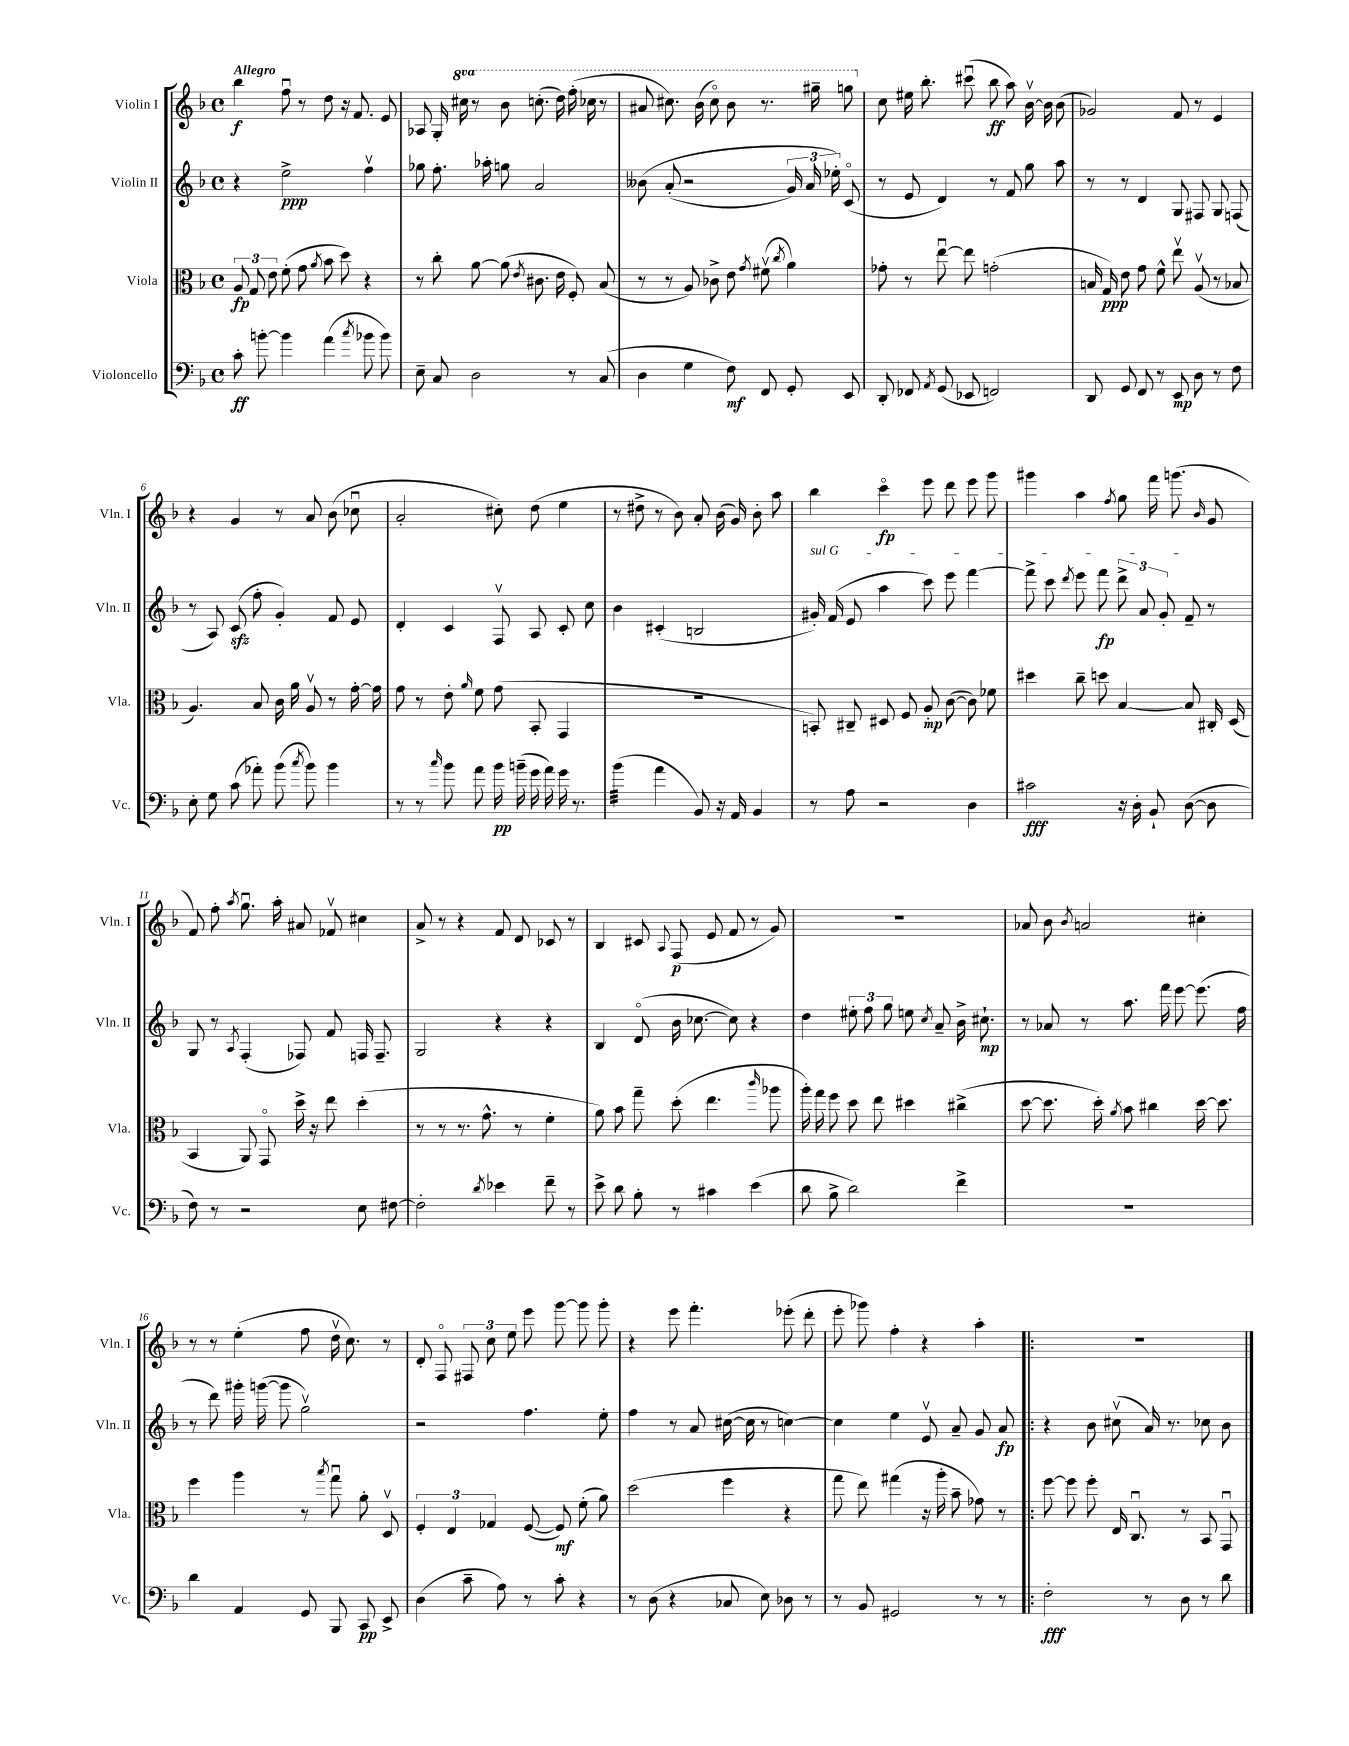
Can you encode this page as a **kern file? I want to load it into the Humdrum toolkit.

**kern	**kern	**kern	**kern
*staff4	*staff3	*staff2	*staff1
*clefF4	*clefC3	*clefG2	*clefG2
*k[b-]	*k[b-]	*k[b-]	*k[b-]
*M4/4	*M4/4	*M4/4	*M4/4
*met(c)	*met(c)	*met(c)	*met(c)
8c'	12A	4r	4bb-
.	12G	.	.
[8b'	.	.	.
.	12e	.	.
4b]	(8f'	2ee^	8ffu
.	8g	.	8r
.	8qa	.	.
(4a	8b-	.	8dd
.	8dd)	.	16r
.	.	.	8.f
8qcc	.	.	.
8b-	4r	4ffv	.
8b-)	.	.	8e
=	=	=	=
8E~	8r	8gg-	8A-
8C	8cc'	8.ff'	16G'
.	.	.	16ccc#
2D	[8a	.	8r
.	.	16aa-'	.
.	(8a]	8gg	8bb-
.	8qe	.	.
.	8.c#	2a	(8.ccc'
.	16e	.	16ddd)
8r	8F')	.	(16fff'
.	.	.	16ccc-
(8C	(8B-	.	8r
=	=	=	=
4D	8r	&(8b--	8aa#
.	8r	(8a'	8.ccc#)
4G	8A)	2r	.
.	.	.	(16bb-
.	8c-^	.	8ccc#o)
8F)	8e	.	8bb-
.	8qg	.	.
8FF	(8f#v	.	8.r
.	8qcc	.	.
8GG'	4a)	24g)	.
.	.	24a	.
.	.	.	16ggg#~
.	.	24ee-'&)	.
8EE	.	(8co	8ggg
=	=	=	=
8DD'	8g-'	8r	8cc
8FF-	8r	8e	16ee#
.	.	.	8.bb-'
8qAA	.	.	.
(8GG	[8eeu	4d)	.
8EE-	8ee]	.	(8ccc#u
2FF)	(2g'	8r	8bb-
.	.	8f	8aa)
.	.	8gg	[16b-v
.	.	.	16b-]
.	.	8aa	(8b-
=	=	=	=
8DD	16B	8r	2g-)
.	16G)	.	.
8GG	8e	8r	.
8FF	8g	4d	.
8r	8f^^	.	.
8EE	8eev	8G	8f
8D	(8Av	8F#	8r
8r	8r	8G	4e
8F	8B-	(8F	.
=	=	=	=
8E'	4.A)	8r	4r
8G	.	8A)	.
(8c	.	(8c	4g
8a-')	8B-	8ff'	.
(8b-	16c	4g')	8r
.	16a	.	.
8qcc	.	.	.
8b-)	8Av	.	8a
4b-	8r	8f	(8b-
.	[16g'	8e	8cc-u
.	16g]	.	.
=	=	=	=
8r	8g	4d'	2a'
8r	8r	.	.
16qqcc	.	.	.
8b-	8e'	4c	.
.	16qqa	.	.
8a	8f	.	.
16b-	(8g	8Fv	8cc#')
(16b~	.	.	.
16g	8BB-'	8A	(8dd
16a)	.	.	.
16g	4GG	8c'	4ee
8.r	.	.	.
.	.	8cc	.
=	=	=	=
(4b-	1r	4b-	8r
.	.	.	8dd#^
4a	.	(4c#'	8r
.	.	.	8b-)
8BB-)	.	2B	8a'
16r	.	.	(16b-
16AA	.	.	16g)
4BB-	.	.	8b-'
.	.	.	8aa
=	=	=	=
8r	8BB')	16g#')	4bb-
.	.	(16f	.
8A	8C#~	8e	.
2r	8D#	4aa	4ccco
.	8F	.	.
.	8A'	8ccc)	8eee
.	([8c	8eee	8ddd
4D	8c])	[4fff	8eee
.	8f-	.	8ggg
=	=	=	=
2c#	4dd#	8fff^]	4ggg#
.	.	8ccc	.
.	.	8qddd	.
.	8cc~	8eee	4aa
.	8dd	8fff	.
.	.	.	8qff
16r	[4B-	12ddd^	8gg
16D'	.	.	.
.	.	12a	.
8BB-`	.	.	16fff
.	.	12g'	.
.	.	.	(8.ggg
([8D	8B-]	8f~	.
.	.	.	16qqb-
8D]	16C#'	8r	8g
.	(16D	.	.
=	=	=	=
8F)	4BB-	8G	8f)
8r	.	8r	8ff'
.	.	8qA	8qaa
2r	8AA)	(4F'	8.ggu
.	8GGo	.	.
.	.	.	16aa'
.	16dd^	8F-)	8a#
.	16r	.	.
.	8ee	8f	8f-v
8E	(4dd'	16F	4cc#
.	.	8.F~	.
[8F#	.	.	.
=	=	=	=
2F#']	8r	2G	8a^
.	8r	.	8r
.	8.r	.	4r
.	8.g^^	.	.
8qd	.	.	.
4e-	.	4r	8f
.	8r	.	8d
8f~	4f'	4r	8c-
8r	.	.	8r
=	=	=	=
8e^	8a)	4B-	4B-
8d	8b-	.	.
8B-'	8gg~	(8do	8c#
.	.	.	8qqA
8r	(8dd'	16b-	(8F
.	.	[8.cc-	.
4c#	4.ee	.	8e
.	.	8cc-])	8f
(4e	.	4r	8r
.	16qqccc	.	.
.	8aa-	.	8g)
=	=	=	=
8d	16aa')	4dd	1r
.	16gg	.	.
8B-^	8ff	.	.
2d)	8dd	12ee#'	.
.	.	12ff	.
.	8ee	.	.
.	.	12gg	.
.	4dd#	8ee	.
.	.	8qcc	.
.	.	8a~	.
4f^	(4cc#^	16b-^	.
.	.	8.cc#`	.
=	=	=	=
1r	[8dd	8r	8a-
.	8.dd]	8a-	8b-
.	.	.	8qb-
.	.	8r	2a
.	16dd')	.	.
.	8qa	.	.
.	8b-	8.aa	.
.	4cc#	.	.
.	.	16fff	.
.	.	[8eee	.
.	[16dd	(8.eee]	4cc#'
.	8.dd]	.	.
.	.	16ff	.
=	=	=	=
4d	4ff	8r	8r
.	.	8ddd)	8r
4AA	4aa	16ggg#'	(4ee'
.	.	([16ggg	.
.	.	8ggg]	.
8GG	8r	2ggv)	8ff
.	8qbb-	.	.
8BBB-	8ggu	.	16ddv
.	.	.	8.cc)
8CC	8a'	.	.
8EE^	8Dv	.	8r
=	=	=	=
(4D	6F'	2r	8d'
.	.	.	8Fo
.	6E	.	.
8c~	.	.	12F#
.	6G-	.	12cc
8A)	.	.	.
.	.	.	12ee
8r	([8F	4.ff	8eee
8c'	8F])	.	[8ggg
4r	(8f'	.	8ggg]
.	8a)	8ee'	8ggg'
=	=	=	=
8r	(2dd	4ff	4r
(8D	.	.	.
4r	.	8r	8eee
.	.	8a	4.fff'
8C-	4ff	([16cc#	.
.	.	16cc#]	.
8E)	.	8r	.
8D-	4r	[4cc)	(8eee-'
8r	.	.	8ddd'
=	=	=	=
8r	8gg	4cc]	8eee'
8BB-	8ee)	.	8ggg-)
2GG#	(4gg#	4ee	4ff'
.	16r	8ev	4r
.	16aa'	.	.
.	8b-~	8a~	.
8r	8g-)	8g	4aa'
8r	8r	8a	.
=!|:	=!|:	=!|:	=!|:
2F'	[8ff	4r	1r
.	8ff]	.	.
.	8ff'	8b-	.
.	16E	(8cc#v	.
.	8.Cu	.	.
8r	.	16a)	.
.	.	8.r	.
8D	8r	.	.
8r	8BB-	8cc-	.
8d	8GGu	8b-	.
==	==	==	==
*-	*-	*-	*-
